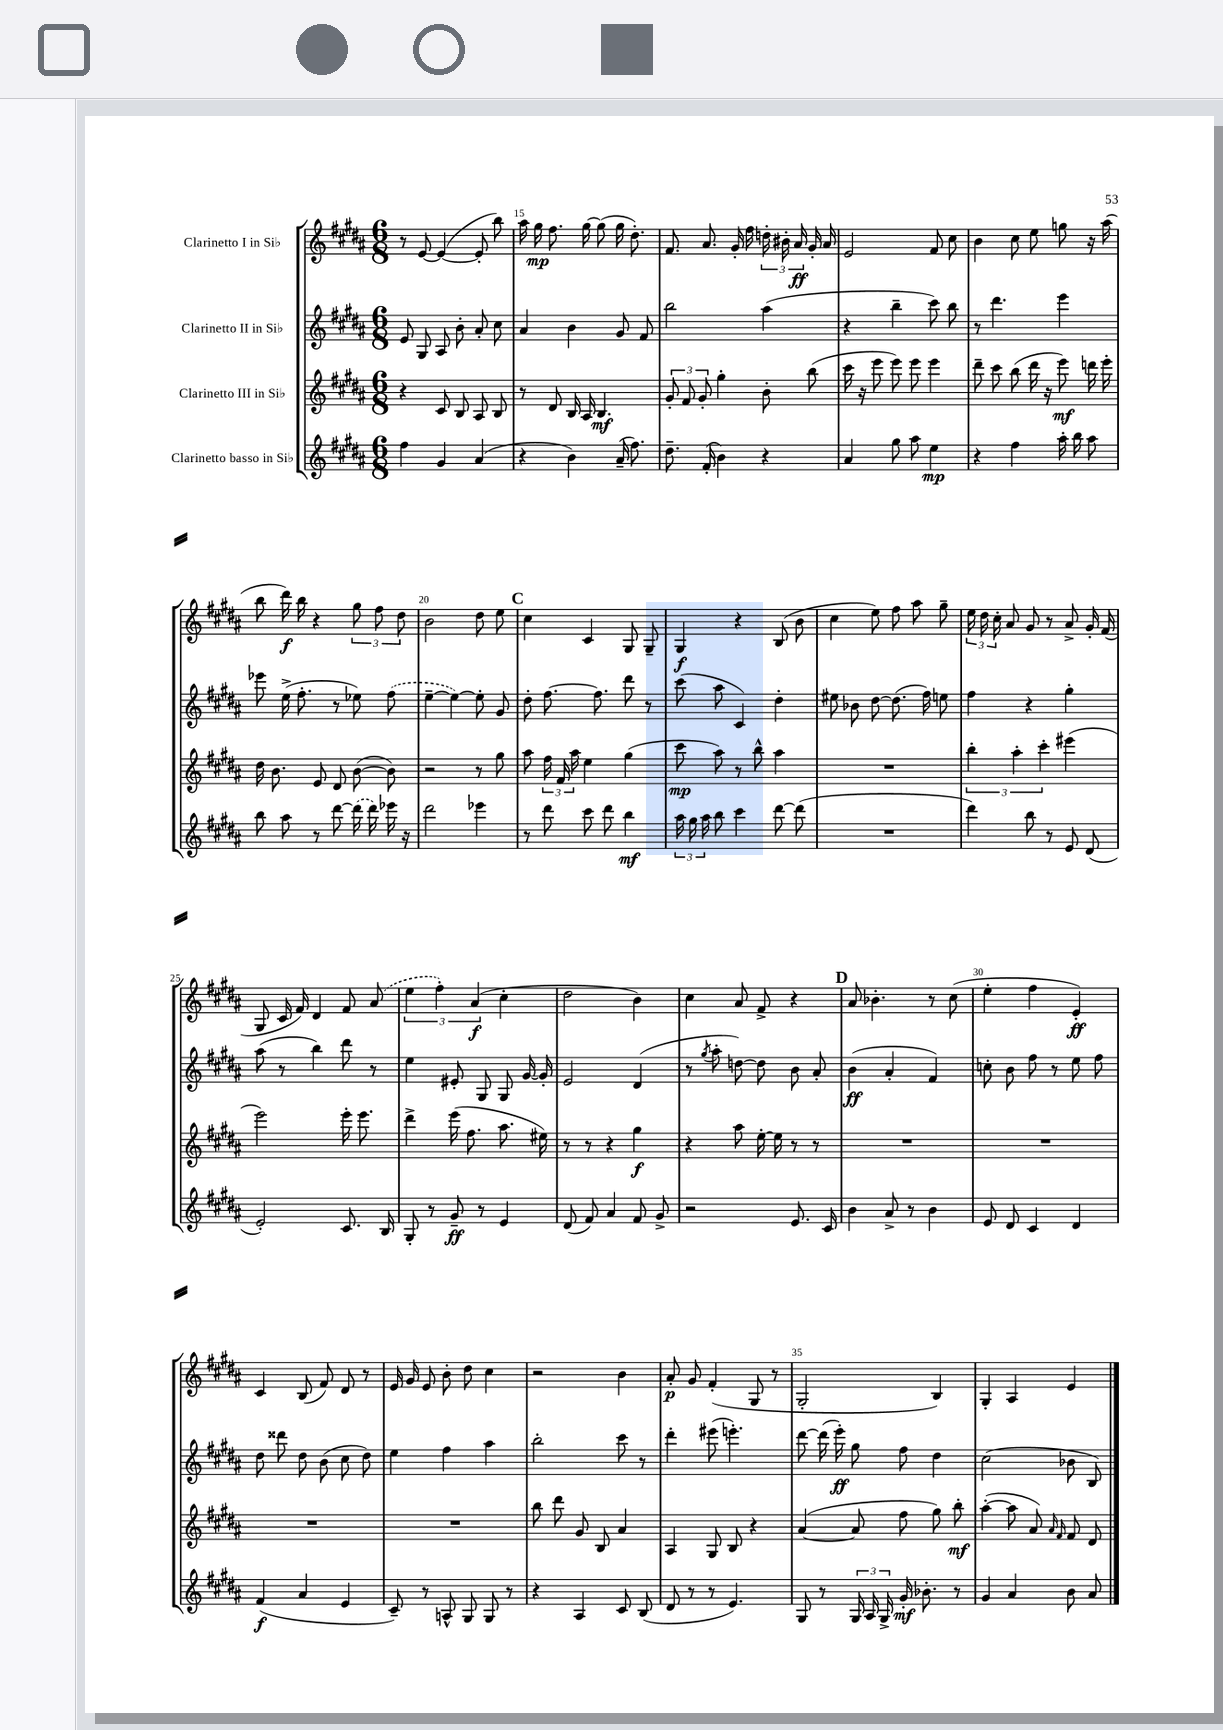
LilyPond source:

<<
\new StaffGroup <<
\new Staff = "s0" \with { instrumentName = "Clarinetto I in Sib" } {
    \clef treble \key b \major \numericTimeSignature \time 6/8
    \autoBeamOff r8 e'8~ e'4~( e'8-. b''8) |
    ais''16 gis''16\mp fis''8. gis''16~ gis''8( gis''16 dis''8.-.) |
    fis'8. ais'8. gis'16-. fis''16 \tuplet 3/2 { d''16-. bis'16-. ais'16\ff } gis'16-. ais'16 |
    e'2 fis'8 cis''8 |
    b'4 cis''8 e''8 g''8 r16 ais''16( |
    b''8 dis'''16\f) b''16 r4 \tuplet 3/2 { gis''8 fis''8 dis''8 } |
    b'2 dis''8 e''8 |
    \mark \markup { \bold "C" } cis''4 cis'4 gis8 gis8-- |
    gis4\f r4 b8( b'8 |
    cis''4 e''8) fis''8 ais''8 gis''8-- |
    \tuplet 3/2 { e''16 dis''16 cis''16-. } ais'8 gis'8 r8 ais'8-> gis'16-. fis'16( |
    gis8 cis'16 fis'16) dis'4 fis'8 \once \slurDashed ais'8( |
    \tuplet 3/2 { e''4 fis''4-.) ais'4\f( } cis''4-. |
    dis''2 b'4) |
    cis''4 ais'8 fis'8-> r4 |
    \mark \markup { \bold "D" } ais'8 bes'4.-. r8 cis''8( |
    e''4-. fis''4 e'4-.\ff) |
    cis'4 b8( fis'8) dis'8 r8 |
    e'16 gis'16 e'8 b'8-. dis''8 cis''4 |
    r2 b'4 |
    ais'8-.\p gis'8 fis'4-.( gis8 r8 |
    gis2-. b4) |
    gis4-. ais4 e'4 \bar "|." |
}
\new Staff = "s1" \with { instrumentName = "Clarinetto II in Sib" } {
    \clef treble \key b \major \numericTimeSignature \time 6/8
    \autoBeamOff e'8 gis8 ais8 b'8-. ais'8-. cis''8 |
    ais'4 b'4 gis'8 fis'8 |
    b''2 ais''4( |
    r4 b''4-- cis'''8) b''8 |
    r8 dis'''4. e'''4 |
    ees'''8 e''16->( fis''8.-. r8 ees''8) \once \slurDashed fis''8( |
    e''4~-- e''4~) e''8-. gis'8 |
    \mark \markup { \bold "C" } dis''8-. fis''8.~ fis''8. dis'''8 r8 |
    cis'''8( ais''8 cis'4) dis''4-. |
    eis''8 bes'8 dis''8~ dis''8.( fis''16) e''8 |
    fis''4 r4 gis''4-. |
    ais''8( r8 b''4) dis'''8 r8 |
    e''4 eis'8-. gis8 gis8 gis'16~ gis'16-. |
    e'2 dis'4( |
    r8 \acciaccatura { gis''8 } ais''8-. d''8~) d''8 b'8 ais'8-. |
    \mark \markup { \bold "D" } b'4\ff( ais'4-. fis'4) |
    c''8-. b'8 fis''8 r8 e''8 fis''8 |
    dis''8 disis'''8 dis''8 b'8( cis''8 dis''8) |
    e''4 fis''4 ais''4 |
    b''2-. cis'''8 r8 |
    dis'''4-. eis'''8( e'''4.-.) |
    dis'''8~ dis'''16( e'''16-.\ff) gis''8 fis''8 dis''4 |
    cis''2( bes'8 b8) \bar "|." |
}
\new Staff = "s2" \with { instrumentName = "Clarinetto III in Sib" } {
    \clef treble \key b \major \numericTimeSignature \time 6/8
    \autoBeamOff r4 cis'8 b8 ais8 b8 |
    r8 dis'8 b16 ais16 b4.\mf |
    \tuplet 3/2 { gis'8-. fis'8 gis'8-. } gis''4-. b'8-. b''8( |
    cis'''16 r16 e'''8 e'''8) e'''8 e'''4 |
    dis'''8-- cis'''8 b''8( dis'''16 r16 e'''8\mf) d'''16 e'''16-. |
    dis''16 b'8. e'8 dis'8 b'8~( b'8) |
    r2 r8 gis''8 |
    \mark \markup { \bold "C" } ais''8 \tuplet 3/2 { fis''16 fis'16 ais''16 } e''4 gis''4( |
    cis'''8\mp ais''8) r8 b''8-^ ais''4 |
    R2. |
    \tuplet 3/2 { b''4-. ais''4-. cis'''4-. } eis'''4( |
    e'''2) e'''16-. e'''8. |
    dis'''4-> e'''16( fis''8. ais''8. eis''16) |
    r8 r8 r4 gis''4\f |
    r4 ais''8 e''16~-. e''16 r8 r8 |
    \mark \markup { \bold "D" } R2. |
    R2. |
    R2. |
    R2. |
    b''8 dis'''8 gis'8 b8 ais'4 |
    ais4 gis8 b8 r4 |
    ais'4~( ais'8 fis''8 gis''8) b''8-.\mf |
    ais''4~-.( ais''8 ais'8) \grace { ais'16 fis'16 } fis'8 dis'8 \bar "|." |
}
\new Staff = "s3" \with { instrumentName = "Clarinetto basso in Sib" } {
    \clef treble \key b \major \numericTimeSignature \time 6/8
    \autoBeamOff fis''4 gis'4 ais'4( |
    r4 b'4) ais'16--( fis''8.) |
    dis''8.-- fis'16-.( b'4) r4 |
    ais'4 gis''8 ais''8 e''4\mp |
    r4 fis''4 ais''16-. b''16 ais''8 |
    b''8 ais''8 r8 dis'''8~ \once \slurDashed dis'''16( dis'''16) ees'''16 r16 |
    dis'''2 ees'''4 |
    \mark \markup { \bold "C" } r8 dis'''8 cis'''8 dis'''8 b''4\mf |
    \tuplet 3/2 { ais''16 gis''16 ais''16 } b''8 cis'''4 dis'''8~ dis'''8( |
    R2. |
    dis'''4) b''8 r8 e'8 dis'8( |
    e'2-.) cis'8. b16 |
    gis8-. r8 gis'8--\ff r8 e'4 |
    dis'8( fis'8) ais'4 fis'8 gis'8-> |
    r2 e'8. cis'16 |
    \mark \markup { \bold "D" } b'4 ais'8-> r8 b'4 |
    e'8 dis'8 cis'4 dis'4 |
    fis'4\f( ais'4 e'4 |
    cis'8--) r8 a8-^ gis8 gis8 r8 |
    r4 ais4 cis'8 b8( |
    dis'8 r8 r8 e'4.) |
    gis8 r8 \tuplet 3/2 { gis16 ais16 gis16-> } gis'16-.\mf bes'8.-. r8 |
    gis'4 ais'4 b'8 ais'8 \bar "|." |
}
>>
>>
\layout { \context { \Score currentBarNumber = #14 \override BarNumber.break-visibility = ##(#f #t #t) barNumberVisibility = #(every-nth-bar-number-visible 5) } }
